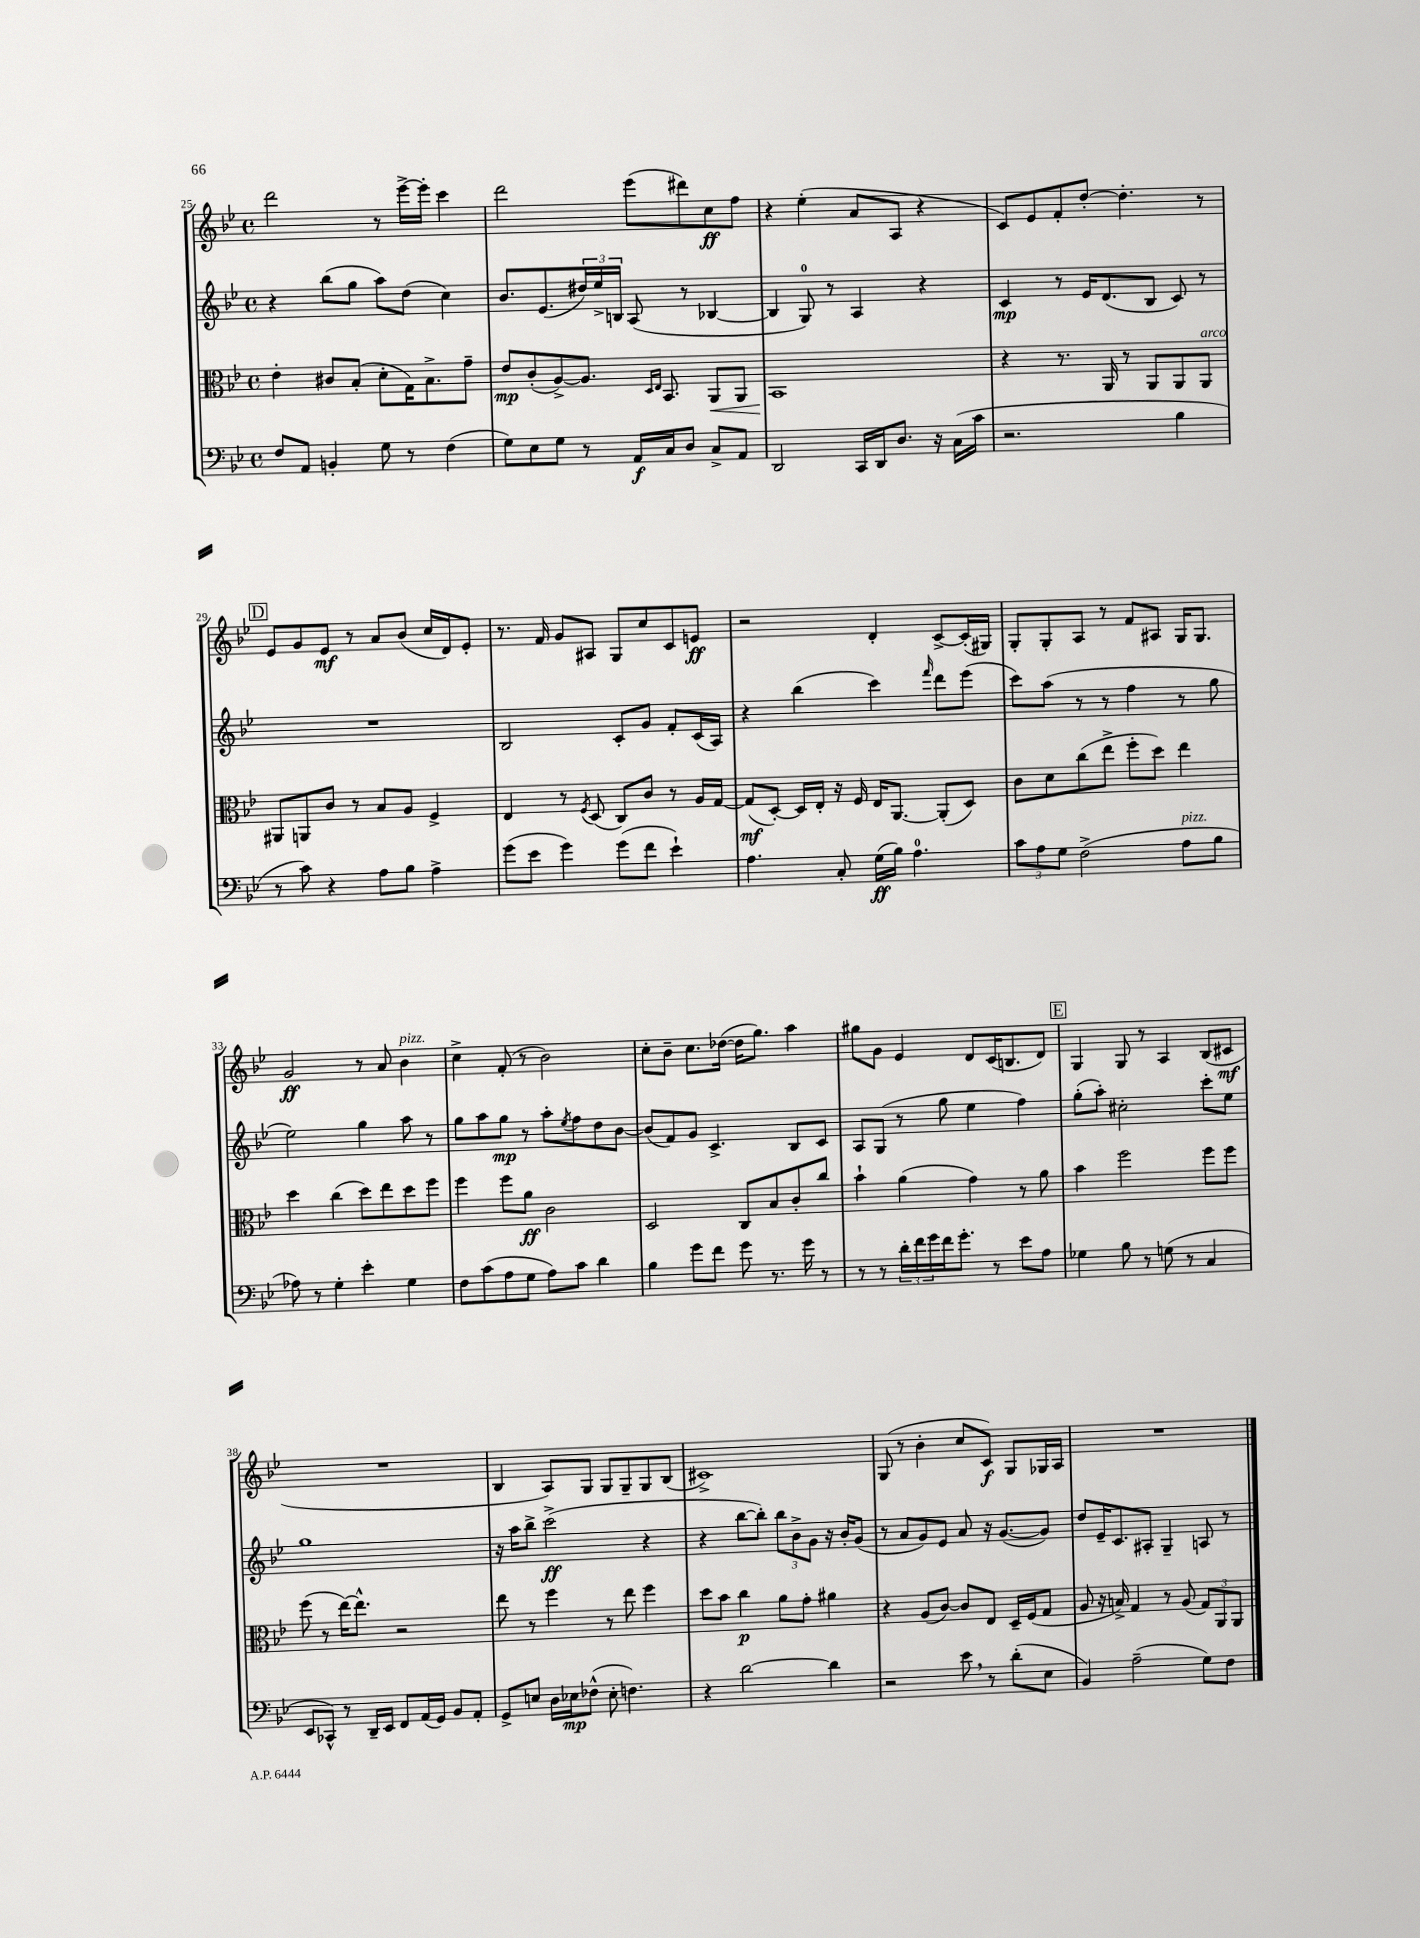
<<
\new StaffGroup <<
\new Staff = "s0" {
    \clef treble \key bes \major \defaultTimeSignature \time 4/4
    d'''2 r8 ees'''16~-> ees'''16-. c'''4 |
    d'''2 ees'''8( dis'''8) c''8\ff f''8 |
    r4 ees''4-.( a'8 a8 r4 |
    c'8) ees'8 f'8-. d''8~-. d''4.-. r8 |
    \mark \markup { \box "D" } ees'8 g'8 ees'8\mf r8 a'8 bes'8( c''16 d'16) ees'8-. |
    r8. f'16 g'8 ais8 g8 c''8 c'8 e'8\ff |
    r2 d'4-. c'8~-> c'16-.( gis16) |
    g8-. g8-. a8 r8 f'8 ais8 g16 g8. |
    g'2\ff r8 a'8 bes'4^\markup { \italic "pizz." } |
    c''4-> f'8-.( r8 bes'2) |
    c''8-. bes'8-- c''8. des''16~( des''16 g''8.) a''4 |
    gis''8 g'8 ees'4 d'8 c'16( b8. d'8) |
    \mark \markup { \box "E" } g4 g8 r8 a4 bes8( cis'8\mf |
    R1 |
    bes4 a8) g8 g8 g8-- g8 bes8( |
    cis'1->) |
    g8( r8 bes'4-. c''8 c'8\f) g8 ges16 a16 |
    R1 \bar "|." |
}
\new Staff = "s1" {
    \clef treble \key bes \major \defaultTimeSignature \time 4/4
    r4 bes''8( g''8 a''8) d''8( c''4) |
    bes'8. ees'8.( \tuplet 3/2 { dis''16) ees''16-> b16 } a8( r8 bes4~ |
    bes4 g8-0) r8 a4 r4 |
    c'4\mp r8 ees'16 d'8.( bes8 c'8) r8 |
    \mark \markup { \box "D" } R1 |
    bes2 c'8-. g'8 f'8-. c'16( a16) |
    r4 bes''4( c'''4) \grace { f'''16 } d'''8 ees'''8( |
    c'''8) a''8( r8 r8 f''4 r8 g''8 |
    ees''2) g''4 a''8 r8 |
    g''8 a''8 g''8\mp r8 a''8-. \acciaccatura { ees''8 } f''8 d''8 bes'8~ |
    bes'8( f'8) g'8 c'4.-> bes8 c'8 |
    a8 g8( r8 g''8 ees''4 f''4) |
    \mark \markup { \box "E" } g''8-.( a''8-.) cis''2-. c'''8-. ees''8 |
    g''1 |
    r16 a''16 bes''8-> c'''2->\ff( r4 |
    r4 bes''8~ bes''8-.) \tuplet 3/2 { bes''8 bes'8-> g'8 } r16 bes'16-. g'8( |
    r8 a'8 g'8) ees'8 a'8 r16 g'8.~( g'8) |
    d''8 ees'16-- c'8. ais8-. g4-- a8 r8 \bar "|." |
}
\new Staff = "s2" {
    \clef alto \key bes \major \defaultTimeSignature \time 4/4
    ees'4-. cis'8 bes8-.( d'8-. g16) bes8.-> g'8-- |
    ees'8\mp c'8-.( a8~->) a8. \grace { d16 ees16 } bes,8. a,8\< a,8 |
    bes,1\! |
    r4 r8. a,16 r8 a,8 a,8 a,8^\markup { \italic "arco" } |
    \mark \markup { \box "D" } ais,8 a,8 c'8 r8 bes8 a8 f4-> |
    ees4 r8 \acciaccatura { f8 } d8( c8) c'8 r8 a16 g16~ |
    g8\mf( d8~-.) d16 ees16-. r16 f16 ees16 a,8.~ a,8-.( d8) |
    c'8 d'8 c''8( ees''8-> f''8-. d''8) ees''4 |
    d''4 c''4( d''8) ees''8 d''8 f''8 |
    f''4 f''8 a'8\ff c'2 |
    d2 c8 bes8 c'8-. c''8 |
    bes'4-! a'4( g'4) r8 a'8 |
    \mark \markup { \box "E" } bes'4 f''2 f''8 f''8 |
    f''8( r8 ees''16~) ees''8.-^ r2 |
    ees''8 r8 f''4 r8 ees''8 f''4 |
    d''8 bes'8 c''4\p a'8 g'8-. ais'4 |
    r4 a8( c'8~) c'8 ees8 d16-- f16( g8 |
    a8 r16 b16->) g4 r8 a8( \tuplet 3/2 { g8) a,8 a,8 } \bar "|." |
}
\new Staff = "s3" {
    \clef bass \key bes \major \defaultTimeSignature \time 4/4
    f8 a,8 b,4-. g8 r8 f4( |
    g8) ees8 g8 r8 a,16\f c16 d8 c8-> a,8 |
    d,2 c,16 d,16 d8. r16 c16( c'16 |
    r2. bes4 |
    \mark \markup { \box "D" } r8 c'8) r4 a8 bes8 a4-> |
    g'8( ees'8 g'4) g'8( f'8 ees'4-!) |
    a4. c8-. g16\ff( bes16) a4.-0 |
    \tuplet 3/2 { c'8 a8 g8 } f2->( a8^\markup { \italic "pizz." } bes8 |
    aes8) r8 g4-. ees'4-. g4 |
    f8 c'8( a8 g8 a8) c'8 d'4 |
    bes4 g'8 f'8 g'8 r8. g'16 r8 |
    r8 r8 \tuplet 3/2 { d'16-. f'16 g'16 } f'16 g'8.-. r8 ees'8 a8 |
    \mark \markup { \box "E" } ges4 bes8 r8 g8( r8 c4 |
    ees,8 ces,8-^) r8 d,16-- ees,16 f,8 a,16( g,16) bes,8 a,8-. |
    g,8-> e8 d16 ees16\mp fes8-^( ees8-. f4.) |
    r4 d'2~ d'4 |
    r2 ees'8 \breathe r8 d'8-.( ees8 |
    bes,4) a2--( g8) f8 \bar "|." |
}
>>
>>
\layout { \context { \Score currentBarNumber = #25 } }
